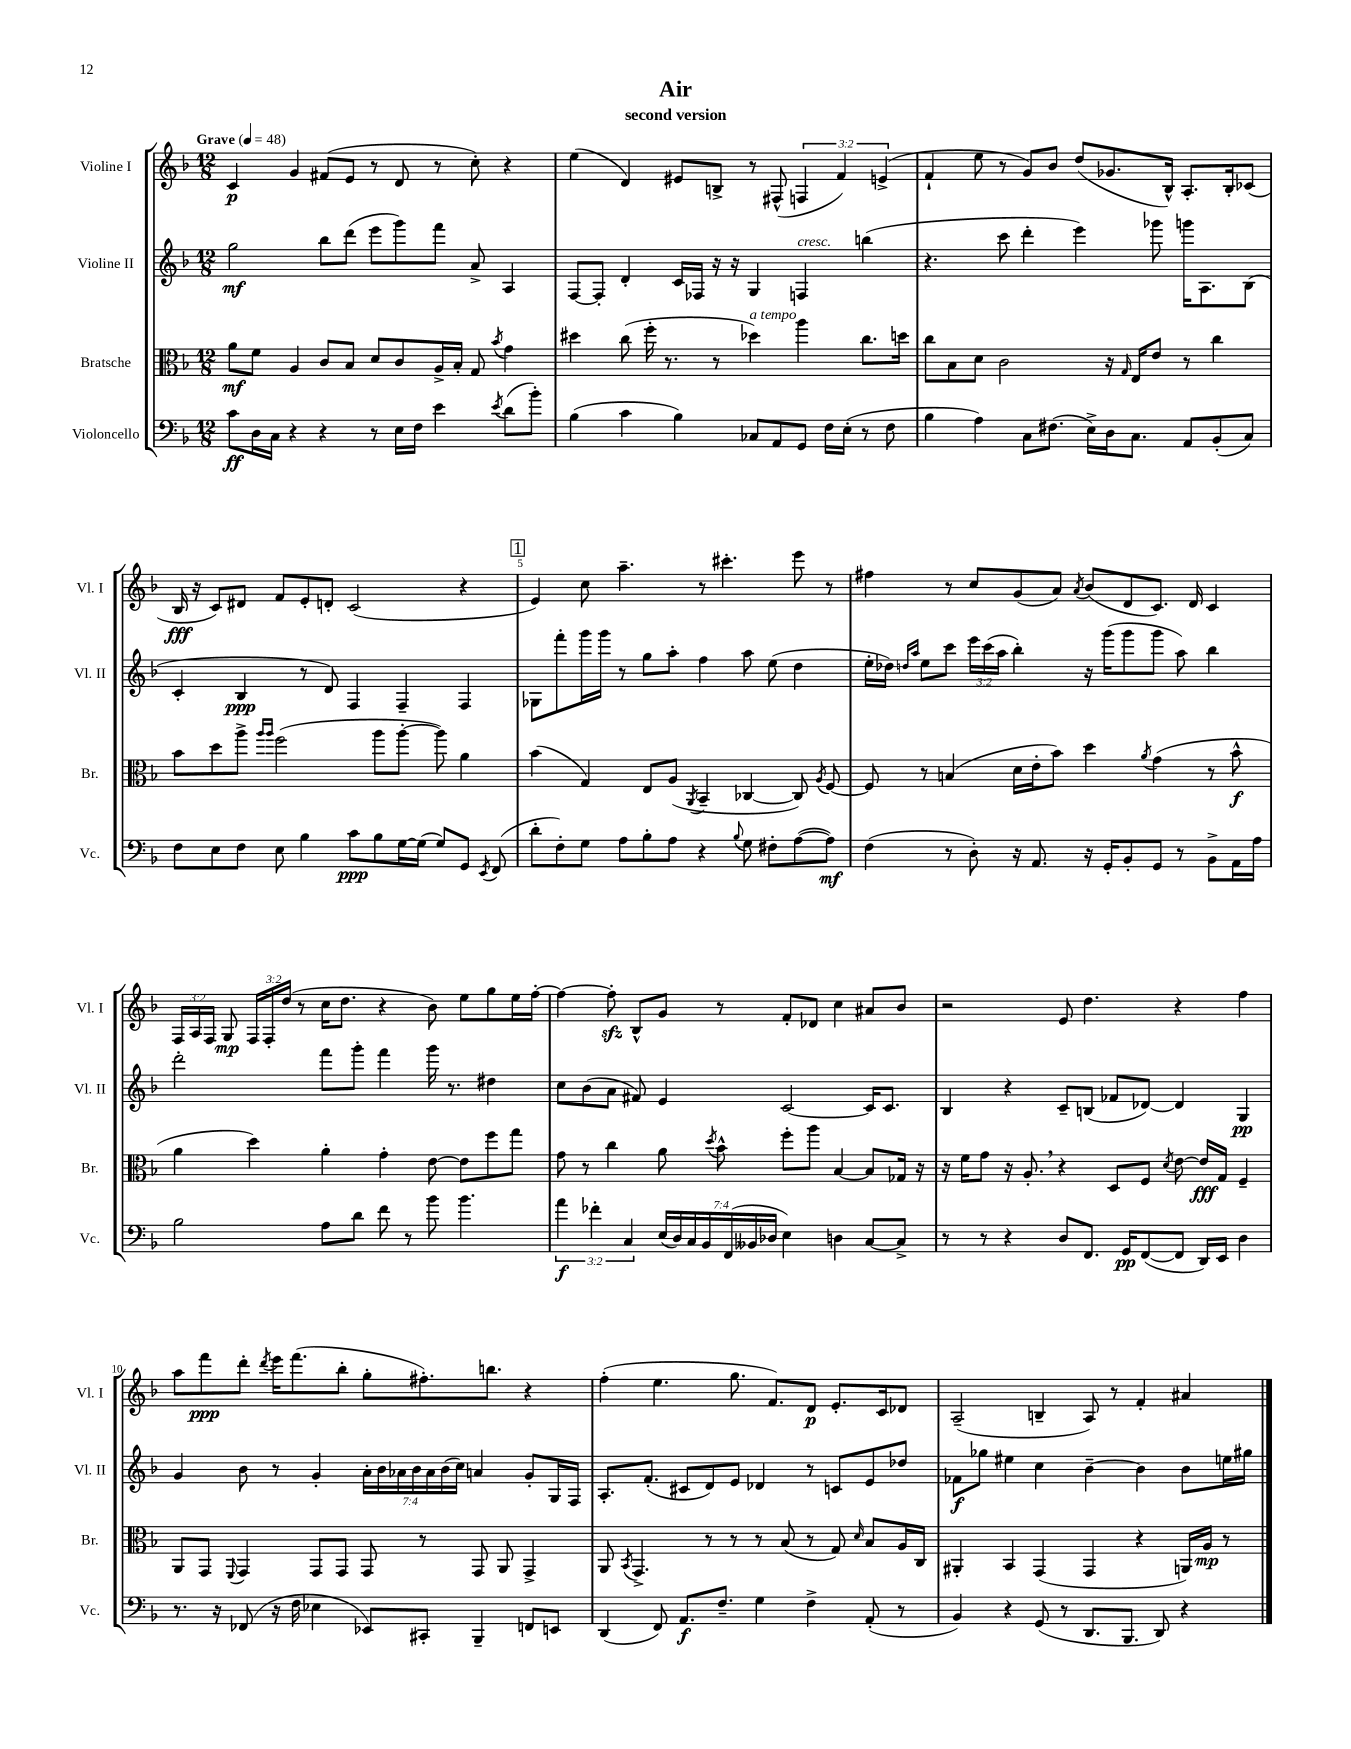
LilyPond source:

\header { title = "Air" subtitle = "second version" }
<<
\new StaffGroup <<
\new Staff = "s0" \with { instrumentName = "Violine I" shortInstrumentName = "Vl. I" } {
    \clef treble \key f \major \numericTimeSignature \time 12/8 \override Staff.TupletNumber.text = #tuplet-number::calc-fraction-text \tempo "Grave" 4 = 48
    \autoBeamOff c'4\p g'4 fis'8[( e'8] r8 d'8 r8 c''8-.) r4 |
    e''4( d'4) eis'8[ b8]-> r8 fis8-^( \tuplet 3/2 { f4 f'4) e'4->( } |
    f'4-! e''8 r8 g'8[) bes'8] d''8[( ges'8. bes16]-^) a8.[-. bes16-. ces'8]( |
    bes16\fff r16 c'8[) dis'8] f'8[ e'8-. d'8]-. c'2( r4 |
    \mark \markup { \box "1" } e'4) c''8 a''4.-- r8 cis'''4.-. e'''8 r8 |
    fis''4 r8 c''8[ g'8( a'8]) \acciaccatura { a'8 } bes'8[( d'8 c'8.]) d'16 c'4 |
    \tuplet 3/2 { f16[ a16 f16] } g8\mp \tuplet 3/2 { f16[ f16-. d''16]( } r8 c''16[ d''8.] r4 bes'8) e''8[ g''8 e''16 f''16]~-. |
    f''4~ f''8-.\sfz bes8[-^ g'8] r8 f'8[-. des'8] c''4 ais'8[ bes'8] |
    r2 e'8 d''4. r4 f''4 |
    a''8[ f'''8\ppp d'''8]-. \acciaccatura { d'''8 } e'''16[ f'''8.( bes''8]-. g''8[-. fis''8.-.) b''8.] r4 |
    f''4-.( e''4. g''8. f'8.[) d'8]\p e'8.[-. c'16 des'8] |
    a2--( b4-- a8) r8 f'4-. ais'4 \bar "|." |
}
\new Staff = "s1" \with { instrumentName = "Violine II" shortInstrumentName = "Vl. II" } {
    \clef treble \key f \major \numericTimeSignature \time 12/8 \override Staff.TupletNumber.text = #tuplet-number::calc-fraction-text
    \autoBeamOff g''2\mf bes''8[ d'''8]( e'''8[ g'''8) f'''8] a'8-> a4 |
    f8[~ f8]-. d'4-. c'16[ fes16] r16 r16 g4 f4^\markup { \italic "cresc." } b''4( |
    r4. c'''8 d'''4-. e'''4) ges'''8 g'''16[ a8. bes8]( |
    c'4-. bes4\ppp r8 d'8) f4 f4-- f4 |
    \mark \markup { \box "1" } ges8[ f'''8-. g'''16 g'''16] r8 g''8[ a''8]-. f''4 a''8 e''8( d''4 |
    e''16[-. des''16]) \grace { d''16[ a''16] } e''8[ c'''8] \tuplet 3/2 { e'''16[ c'''16( a''16] } bes''4-.) r16 g'''16[( g'''8 g'''8] a''8) bes''4 |
    d'''2-. f'''8[ g'''8]-. f'''4 g'''16 r8. dis''4 |
    c''8[ bes'8( a'8] fis'8) e'4 c'2~ c'16[ c'8.] |
    bes4 r4 c'8[-- b8]( fes'8[ des'8]~) des'4 g4\pp |
    g'4 bes'8 r8 g'4-. \tuplet 7/4 { a'16[-. bes'16 aes'16 bes'16 aes'16 bes'16( c''16]) } a'4 g'8[-. g16 f16] |
    a8.[-. f'8.]-.( cis'8[ d'8) e'8] des'4 r8 c'8[ e'8 des''8] |
    fes'8[\f ges''8] eis''4 c''4 bes'4~-- bes'4 bes'8[ e''16 gis''16] \bar "|." |
}
\new Staff = "s2" \with { instrumentName = "Bratsche" shortInstrumentName = "Br." } {
    \clef alto \key f \major \numericTimeSignature \time 12/8
    \autoBeamOff a'8[\mf f'8] a4 c'8[ bes8] d'8[ c'8 a16-> bes16]-. g8 \acciaccatura { bes'8 } g'4 |
    dis''4 c''8( f''16-. r8. r8 des''4^\markup { \italic "a tempo" }) a''4 c''8.[ d''16] |
    c''8[ bes8 d'8] c'2 r16 \grace { g16 } e16[ e'8] r8 c''4 |
    bes'8[ d''8 a''8]-> \grace { a''16[ a''16] } f''2( a''8[ a''8]~-. a''8) a'4 |
    \mark \markup { \box "1" } bes'4( g4) e8[ a8]( \acciaccatura { a,8 } bes,4-- ces4~ ces8) \acciaccatura { a8 } f8~ |
    f8 r8 b4( d'16[ e'16-. bes'8]) d''4 \acciaccatura { a'8 } g'4( r8 bes'8-^\f |
    a'4 d''4) a'4-. g'4-. e'8~ e'8[ f''8 g''8] |
    g'8 r8 c''4 a'8 \acciaccatura { d''8 } bes'8-^ f''8[-. a''8] bes4~ bes8[ ges16] r16 |
    r16 f'16[ g'8] r16 a8.-. \breathe r4 d8[ f8] \acciaccatura { d'8 } e'8~ e'16[\fff g16] f4-- |
    a,8[ g,8] \appoggiatura { f,8 } g,4 g,8[ g,8] g,8 r8 g,8 a,8 g,4-> |
    a,8 \acciaccatura { bes,8 } g,4.-> r8 r8 r8 bes8( r8 g8) \grace { d'16 } bes8[ a16 c16] |
    ais,4-. bes,4 g,4( g,4 r4 a,16[) a16]\mp r8 \bar "|." |
}
\new Staff = "s3" \with { instrumentName = "Violoncello" shortInstrumentName = "Vc." } {
    \clef bass \key f \major \numericTimeSignature \time 12/8 \override Staff.TupletNumber.text = #tuplet-number::calc-fraction-text
    \autoBeamOff c'8[\ff d16 c16] r4 r4 r8 e16[ f16] e'4 \acciaccatura { e'8 } d'8[( bes'8]-.) |
    bes4( c'4 bes4) ces8[ a,8 g,8] f16[ e16]-.( r8 f8 |
    bes4 a4) c8[ fis8.]( e16[->) d16 c8.] a,8[ bes,8-.( c8]) |
    f8[ e8 f8] e8 bes4 c'8[\ppp bes8 g16~ g16]( g8[) g,8] \acciaccatura { e,8 } f,8( |
    \mark \markup { \box "1" } d'8[-. f8-.) g8] a8[ bes8-. a8] r4 \appoggiatura { bes8 } g8 fis8[-. a8~( a8]\mf) |
    f4( r8 d8-.) r16 a,8. r16 g,16[-. bes,8-. g,8] r8 bes,8[-> a,16 a16] |
    bes2 a8[ d'8] f'8 r8 bes'8 bes'4. |
    \tuplet 3/2 { a'4\f fes'4-. c4 } \tuplet 7/4 { e16[( d16) c16 bes,16 f,16( beses,16 des16] } e4) d4 c8[~ c8]-> |
    r8 r8 r4 d8[ f,8.] g,16[\pp f,8~( f,8] d,16[) e,16] d4 |
    r8. r16 fes,8( r16 f16 ees4 ees,8[) cis,8]-. bes,,4-- f,8[ e,8] |
    d,4( f,8) a,8.[\f f8.]-- g4 f4-> a,8-.( r8 |
    bes,4) r4 g,8( r8 d,8.[ bes,,8.] d,8) r4 \bar "|." |
}
>>
>>
\layout { \context { \Score \override BarNumber.break-visibility = ##(#f #t #t) barNumberVisibility = #(every-nth-bar-number-visible 5) } }
